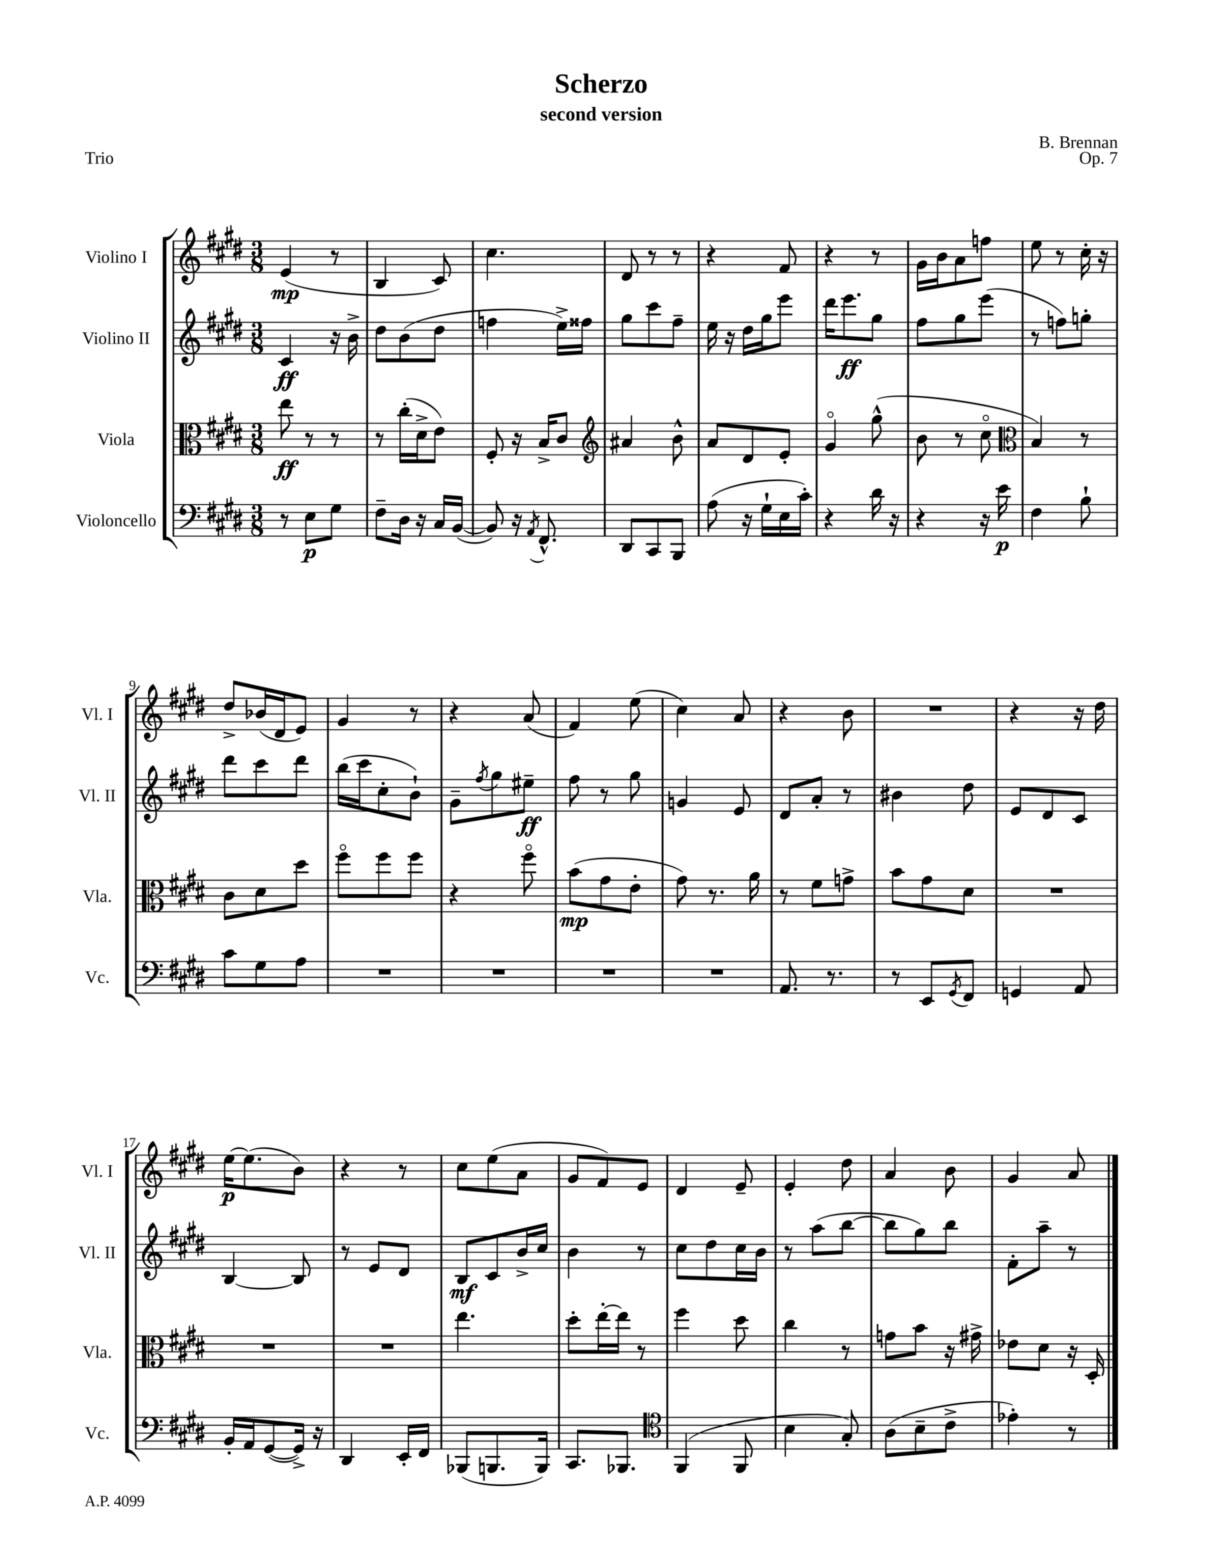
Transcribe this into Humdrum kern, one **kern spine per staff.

**kern	**kern	**kern	**kern
*staff4	*staff3	*staff2	*staff1
*clefF4	*clefC3	*clefG2	*clefG2
*k[f#c#g#d#]	*k[f#c#g#d#]	*k[f#c#g#d#]	*k[f#c#g#d#]
*M3/8	*M3/8	*M3/8	*M3/8
8r	8ee	4c#	(4e
8E	8r	.	.
8G#	8r	16r	8r
.	.	16b^	.
=	=	=	=
8F#~	8r	8dd#	4B
16D#	(16cc#'	(8b	.
16r	16d#^	.	.
16C#	8e)	8dd#	8c#)
([16BB	.	.	.
=	=	=	=
8BB])	8F#'	4ff	4.cc#
16r	16r	.	.
8qAA	.	.	.
8.FF#^^	16B^	.	.
.	8c#	16ee^)	.
.	.	16ff##	.
=	=	=	=
*	*clefG2	*	*
8DD#	4a#	8gg#	8d#
8CC#	.	8ccc#	8r
8BBB	8b^^	8ff#~	8r
=	=	=	=
(8A	8a	16ee	4r
.	.	16r	.
16r	8d#	16dd#	.
16G#`	.	16gg#	.
16E	8e'	8eee	8f#
16c#')	.	.	.
=	=	=	=
4r	4g#o	16ddd#	4r
.	.	8.eee	.
16d#	(8gg#^^	8gg#	8r
16r	.	.	.
=	=	=	=
4r	8b	8ff#	16g#
.	.	.	16b
.	8r	8gg#	8a
16r	8cc#o	(8eee	8ff
16e	.	.	.
=	=	=	=
*	*clefC3	*	*
4F#	4B)	8r	8ee
.	.	8ff)	8r
8B`	8r	8gg'	16cc#'
.	.	.	16r
=	=	=	=
8c#	8c#	8ddd#	8dd#^
8G#	8d#	8ccc#	(16b-
.	.	.	16d#
8A	8dd#	8ddd#	8e)
=	=	=	=
4.r	8ff#o	(16bb	4g#
.	.	16ccc#	.
.	8ff#	8cc#'	.
.	8ff#	8b`)	8r
=	=	=	=
4.r	4r	8g#~	4r
.	.	8qff#	.
.	.	8gg#	.
.	8ff#o	8ee#~	(8a
=	=	=	=
4.r	(8b	8ff#	4f#)
.	8g#	8r	.
.	8e'	8gg#	(8ee
=	=	=	=
4.r	8g#)	4g	4cc#)
.	8.r	.	.
.	.	8e	8a
.	16a	.	.
=	=	=	=
8.AA	8r	8d#	4r
.	8f#	8a'	.
8.r	.	.	.
.	8g^	8r	8b
=	=	=	=
8r	8b	4b#	4.r
8EE	8g#	.	.
8qGG#	.	.	.
8FF#	8d#	8dd#	.
=	=	=	=
4GG	4.r	8e	4r
.	.	8d#	.
8AA	.	8c#	16r
.	.	.	16dd#
=	=	=	=
16BB'	4.r	[4B	[16ee
16AA	.	.	(8.ee]
([8GG#	.	.	.
16GG#^])	.	8B]	8b)
16r	.	.	.
=	=	=	=
4DD#	4.r	8r	4r
.	.	8e	.
16EE'	.	8d#	8r
16FF#	.	.	.
=	=	=	=
(8BBB-	4.ee	8B	8cc#
8.BBB	.	8c#	(8ee
.	.	16b^	8a
16BBB)	.	16cc#	.
=	=	=	=
8.CC#	8dd#'	4b	8g#
.	[16ee'	.	8f#)
8.BBB-	16ee]	.	.
.	8r	8r	8e
=	=	=	=
*clefC4	*	*	*
(4FF#	4ff#	8cc#	4d#
.	.	8dd#	.
8FF#	8dd#	16cc#	8e~
.	.	16b	.
=	=	=	=
4B	4cc#	8r	4e'
.	.	(8aa	.
8G#')	8r	[8bb	8dd#
=	=	=	=
(8A	8g	8bb]	4a
8B~	8b	8gg#)	.
8c#^	16r	8bb	8b
.	16g#^	.	.
=	=	=	=
4e-')	8e-	8f#'	4g#
.	8d#	8aa~	.
8r	16r	8r	8a
.	16D#'	.	.
==	==	==	==
*-	*-	*-	*-
